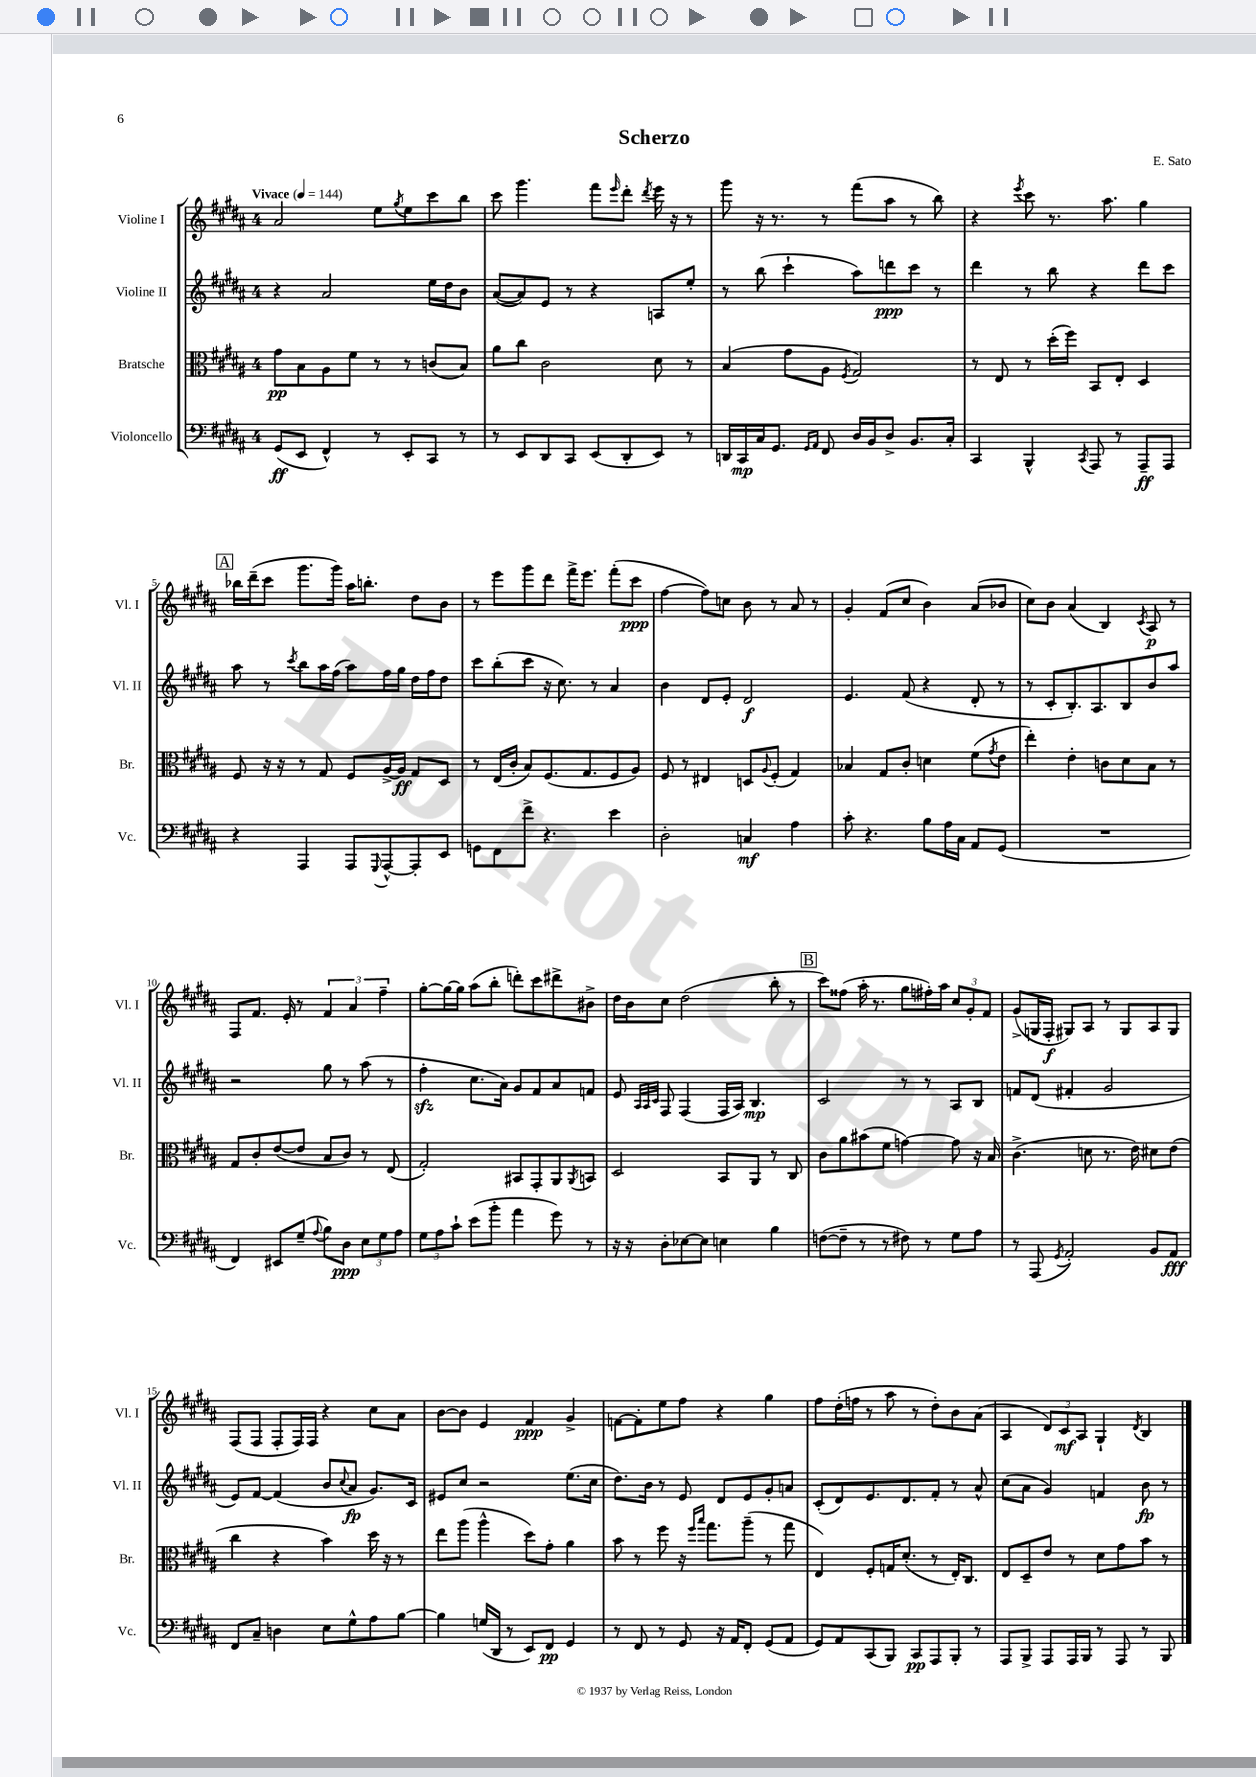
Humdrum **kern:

**kern	**dynam	**kern	**dynam	**kern	**dynam	**kern	**dynam
*part4	*part4	*part3	*part3	*part2	*part2	*part1	*part1
*staff4	*staff4	*staff3	*staff3	*staff2	*staff2	*staff1	*staff1
*I"Violoncello	*	*I"Bratsche	*	*I"Violine II	*	*I"Violine I	*
*I'Vc.	*	*I'Br.	*	*I'Vl. II	*	*I'Vl. I	*
*clefF4	*	*clefC3	*	*clefG2	*	*clefG2	*
*k[f#c#g#d#a#]	*	*k[f#c#g#d#a#]	*	*k[f#c#g#d#a#]	*	*k[f#c#g#d#a#]	*
*M4/4	*	*M4/4	*	*M4/4	*	*M4/4	*
*MM144	*	*MM144	*	*MM144	*	*MM144	*
=1	=1	=1	=1	=1	=1	=1	=1
!	!	!	!	!	!	!LO:TX:a:B:t=Vivace	!
(8GG#/L	ff	8g#\L	pp	4r	.	2a#/	.
8EE/J	.	8B\	.	.	.	.	.
4FF#^^/)	.	8A#\	.	2a#/	.	.	.
.	.	8f#\J	.	.	.	.	.
8r	.	8r	.	.	.	8ee\L	.
.	.	.	.	.	.	8qgg#/	.
8EE'/L	.	8r	.	.	.	8ee\	.
8CC#/J	.	(8cn/L	.	16ee\LL	.	8ccc#\	.
.	.	.	.	16dd#\J	.	.	.
8r	.	8B/J)	.	8b\J	.	8bb\J	.
=2	=2	=2	=2	=2	=2	=2	=2
8r	.	8a#\L	.	([8a#/L	.	8ccc#\	.
8EE/L	.	8cc#\J	.	8a#/])	.	4.ggg#\	.
8DD#/	.	2c#\	.	8e/J	.	.	.
8CC#/J	.	.	.	8r	.	.	.
(8EE/L	.	.	.	4r	.	8fff#\L	.
.	.	.	.	.	.	16qqeee/	.
8DD#'/	.	.	.	.	.	8ddd#'\J	.
.	.	.	.	.	.	8qddd#/	.
8EE/J)	.	8d#\	.	8An/L	.	16eee\	.
.	.	.	.	.	.	16r	.
8r	.	8r	.	8ee'/J	.	8r	.
=3	=3	=3	=3	=3	=3	=3	=3
16DDn/LL	.	(4B/	.	8r	.	8ggg#\	.
16CC#/	mp	.	.	.	.	.	.
16C#/J	.	.	.	(8bb\	.	16r	.
8.GG#/J	.	.	.	.	.	8.r	.
.	.	8g#\L	.	4ccc#`\	.	.	.
16qqGG#/LL	.	.	.	.	.	.	.
16qqAA#/JJ	.	.	.	.	.	.	.
8FF#/	.	8A#\J	.	.	.	8r	.
.	.	8qF#/	.	.	.	.	.
16D#/LL	.	2G#/)	.	8aa#\L)	.	(8fff#\L	.
16BB/J	.	.	.	.	.	.	.
8D#^/J	.	.	.	8dddn\	ppp	8aa#\J	.
8.BB/L	.	.	.	8ccc#\J	.	8r	.
.	.	.	.	8r	.	8bb\)	.
16C#'/Jk	.	.	.	.	.	.	.
=4	=4	=4	=4	=4	=4	=4	=4
4CC#/	.	8r	.	4ddd#\	.	4r	.
.	.	8E/	.	.	.	.	.
.	.	.	.	.	.	8qeee/	.
4BBB^^/	.	8r	.	8r	.	8ccc#\	.
.	.	(16dd#'\LL	.	8bb\	.	8.r	.
.	.	16ff#\JJ)	.	.	.	.	.
8qCC#/	.	.	.	.	.	.	.
8AAA#/	.	8BB/L	.	4r	.	.	.
.	.	.	.	.	.	8.aa#\	.
8r	.	8E'/J	.	.	.	.	.
8AAA#~/L	ff	4D#/	.	8ddd#\L	.	4gg#\	.
8AAA#/J	.	.	.	8ccc#\J	.	.	.
!!LO:LB:g=z
!!LO:REH:place=s1:t=A
=5	=5	=5	=5	=5	=5	=5	=5
4r	.	8F#/	.	8aa#\	.	16bb-X\LL	.
.	.	.	.	.	.	(16ddd#~\J	.
.	.	16r	.	8r	.	8ccc#\J	.
.	.	16r	.	.	.	.	.
.	.	.	.	8qccc#/	.	.	.
4AAA#/	.	8r	.	8bb\L	.	8.ggg#\L	.
.	.	8G#/	.	16aa#\L	.	.	.
.	.	.	.	(16ff#\JJ	.	16ggg#\Jk)	.
8AAA#/L	.	8F#/L	.	8aa#\L)	.	16aa#\KL	.
.	.	.	.	.	.	8.bbn'\J	.
8qqGGG#/	.	.	.	.	.	.	.
[8AAA#^^/	.	[16A#^/L	.	16ff#\L	.	.	.
.	.	16A#/JJ]	ff	16gg#\JJ	.	.	.
8AAA#'/]	.	8G#/L	.	16dd#\LL	.	8dd#\L	.
.	.	.	.	16ff#\J	.	.	.
8EE/J	.	8D#/J	.	8dd#\J	.	8b\J	.
=6	=6	=6	=6	=6	=6	=6	=6
8GGn\L	.	8r	.	8ccc#\L	.	8r	.
8FF#\	.	(16E/LL	.	(8bb'\	.	8eee\L	.
.	.	16c#'/JJ	.	.	.	.	.
8f#^\J	.	8B/L)	.	8ccc#\J	.	8ggg#\	.
4.r	.	(8.F#/	.	16r	.	8ddd#\J	.
.	.	.	.	8.cc#\)	.	.	.
.	.	.	.	.	.	16fff#^\KL	.
.	.	8.G#/	.	.	.	8.eee\J	.
.	.	.	.	8r	.	.	.
4e\	.	8F#/	.	4a#/	.	(8fff#'\L	.
.	.	8A#/J)	.	.	.	8ccc#\J	ppp
=7	=7	=7	=7	=7	=7	=7	=7
2D#'\	.	8F#/	.	4b\	.	[4ff#\	.
.	.	8r	.	.	.	.	.
.	.	4E#X/	.	8d#/L	.	8ff#\L])	.
.	.	.	.	8e'/J	.	8ccn\J	.
4Cn/	mf	8Dn/L	.	2d#/	f	8b\	.
.	.	8qqA#/	.	.	.	.	.
.	.	(8F#'/J	.	.	.	8r	.
4A#\	.	4G#/)	.	.	.	8a#/	.
.	.	.	.	.	.	8r	.
=8	=8	=8	=8	=8	=8	=8	=8
8c#'\	.	4B-X/	.	4.e/	.	4g#'/	.
4.r	.	.	.	.	.	.	.
.	.	8G#/L	.	.	.	(8f#/L	.
.	.	8c#'/J	.	(8f#/	.	8cc#/J	.
8B\L	.	4dn\	.	4r	.	4b\)	.
16A#\L	.	.	.	.	.	.	.
16C#\JJ	.	.	.	.	.	.	.
8AA#/L	.	(8f#\L	.	8d#'/	.	(8a#/L	.
.	.	8qg#/	.	.	.	.	.
(8GG#/J	.	8e\J	.	8r	.	8b-X/J	.
=9	=9	=9	=9	=9	=9	=9	=9
1r	.	4ee'\)	.	8r	.	8cc#\L)	.
.	.	.	.	8c#'/L	.	8b\J	.
.	.	4e'\	.	8.B'/)	.	(4a#/	.
.	.	.	.	8.A#/	.	.	.
.	.	8cn\L	.	.	.	4B/)	.
.	.	8d#\	.	8B/	.	.	.
.	.	.	.	.	.	8qc#/	.
.	.	8B\J	.	8b/	.	8A#/	p
.	.	8r	.	8aa#/J	.	8r	.
!!LO:LB:g=z
=10	=10	=10	=10	=10	=10	=10	=10
4FF#/)	.	8G#/L	.	2r	.	8F#/L	.
.	.	8c#'/	.	.	.	8.f#/J	.
8EE#X/L	.	([8e/	.	.	.	.	.
.	.	.	.	.	.	16e'/	.
(8G#~/J	.	8e/J]	.	.	.	8r	.
8qqA#/	.	.	.	.	.	.	.
8B\L)	.	8B/L	.	8gg#\	.	6f#/	.
8D#\J	ppp	8c#/J)	.	8r	.	.	.
.	.	.	.	.	.	6a#/	.
12E\L	.	8r	.	(8aa#\	.	.	.
12G#\	.	.	.	.	.	6ff#~\	.
.	.	(8E/	.	8r	.	.	.
12A#\J	.	.	.	.	.	.	.
=11	=11	=11	=11	=11	=11	=11	=11
12G#\L	.	2G#'/)	.	4ff#zz'\	.	[8gg#'\L	.
12A#\	.	.	.	.	.	.	.
.	.	.	.	.	.	16gg#\L_	.
12c#`\J	.	.	.	.	.	.	.
.	.	.	.	.	.	16gg#\JJ]	.
(8e\L	.	.	.	8.cc#\L	.	(8aa#\L	.
8b'\J	.	.	.	.	.	8bb'\J	.
.	.	.	.	16a#\Jk)	.	.	.
4a#\	.	8BB#X/L	.	8g#/L	.	8dddn'\L)	.
.	.	8GG#'/	.	8f#/	.	8ccc#\	.
8g#\)	.	8AA#/	.	8a#/	.	8ddd#X^\	.
.	.	8qAA#/	.	.	.	.	.
8r	.	8BBn/J	.	8fn/J	.	8b#X^\J	.
=12	=12	=12	=12	=12	=12	=12	=12
16r	.	2D#/	.	8e/	.	16dd#\LL	.
16r	.	.	.	.	.	16b\J	.
.	.	.	.	32qqA#/LLL	.	.	.
.	.	.	.	32qqA#/	.	.	.
.	.	.	.	32qqc#/JJJ	.	.	.
8D#'\L	.	.	.	8F#/	.	8cc#\J	.
[8E-X\	.	.	.	(4F#/	.	(2dd#\	.
8E-\J]	.	.	.	.	.	.	.
4En\	.	8BB/L	.	16F#/LL	.	.	.
.	.	.	.	16A#/JJ)	.	.	.
.	.	8AA#/J	.	4.B/	mp	.	.
4B\	.	8r	.	.	.	8bb'\	.
.	.	8C#/	.	.	.	8r	.
!!LO:REH:place=s1:t=B
=13	=13	=13	=13	=13	=13	=13	=13
([8Fn\L	.	8c#\L	.	2c#/	.	8ccc#\L)	.
8F~\J]	.	8a#\	.	.	.	(8ff##X\J	.
8r	.	(8b#X\	.	.	.	16aa#'\	.
.	.	.	.	.	.	8.r	.
8r	.	8f#\J	.	.	.	.	.
8F#X\)	.	[4gn\)	.	8r	.	8gg#\L	.
8r	.	.	.	8r	.	16ff#X'\L)	.
.	.	.	.	.	.	16aa#\JJ	.
8G#\L	.	8g\]	.	8A#/L	.	12cc#/L	.
.	.	.	.	.	.	12g#'/	.
8A#\J	.	16r	.	8B/J	.	.	.
.	.	.	.	.	.	12f#/J	.
.	.	16B/	.	.	.	.	.
=14	=14	=14	=14	=14	=14	=14	=14
8r	.	(4.c#^\	.	8fn/L	.	(8g#^/L	.
(8AAA#/	.	.	.	(8d#/J	.	16Gn/L	.
.	.	.	.	.	.	16F#'/JJ	f
8qGG#/	.	.	.	.	.	.	.
2AA#'/)	.	.	.	4f#X'/	.	8G#X/L)	.
.	.	8dn\	.	.	.	8A#/J	.
.	.	8.r	.	2g#/	.	8r	.
.	.	.	.	.	.	8G#/L	.
.	.	16e\)	.	.	.	.	.
8BB/L	.	8d#X\L	.	.	.	8A#/	.
8AA#/J	fff	(8e\J	.	.	.	8G#/J	.
!!LO:LB:g=z
=15	=15	=15	=15	=15	=15	=15	=15
8FF#/L	.	4cc#\	.	8e/L)	.	(8F#/L	.
8C#~/J	.	.	.	[8f#/J	.	8F#/J	.
4Dn\	.	4r	.	(4f#/]	.	8F#'/L	.
.	.	.	.	.	.	16F#/L)	.
.	.	.	.	.	.	16F#/JJ	.
8E\L	.	4b\)	.	8b/L	.	4r	.
.	.	.	.	8qqcc#/	.	.	.
8G#^^\	.	.	.	8a#/J	fp	.	.
8A#\	.	16dd#\	.	8.g#/L)	.	8cc#\L	.
.	.	16r	.	.	.	.	.
[8B\J	.	8r	.	.	.	8a#\J	.
.	.	.	.	16c#/Jk	.	.	.
=16	=16	=16	=16	=16	=16	=16	=16
4B\]	.	8ee\L	.	8e#X/L	.	[8b\L	.
.	.	(8aa#\J	.	8cc#/J	.	8b\J]	.
(16Gn/LL	.	4aa#^^\	.	2r	.	4e/	.
16DD#/JJ	.	.	.	.	.	.	.
8r	.	.	.	.	.	.	.
8EE/L)	.	8dd#\L)	.	.	.	4f#/	ppp
8FF#/J	pp	8g#'\J	.	.	.	.	.
4GG#/	.	4a#\	.	(8.ee\L	.	4g#^/	.
.	.	.	.	16cc#\Jk	.	.	.
=17	=17	=17	=17	=17	=17	=17	=17
8r	.	8b\	.	8.dd#\L)	.	[8fn\L	.
8FF#/	.	8r	.	.	.	8f'\]	.
.	.	.	.	16b\Jk	.	.	.
8r	.	8ff#\	.	8r	.	8ee\	.
8GG#/	.	16r	.	8e/	.	8ff#\J	.
.	.	16qqff#/LL	.	.	.	.	.
.	.	16qqbb/JJ	.	.	.	.	.
.	.	8.gg#\L	.	.	.	.	.
16r	.	.	.	8d#/L	.	4r	.
16AA#/KL	.	.	.	.	.	.	.
8FF#'/J	.	(8aa#~\J	.	8e/	.	.	.
(8GG#/L	.	8r	.	8g#'/	.	4gg#\	.
8AA#/J	.	8gg#\	.	8an/J	.	.	.
=18	=18	=18	=18	=18	=18	=18	=18
8GG#/L)	.	4E/)	.	(8c#'/L	.	8ff#\L	.
8AA#/	.	.	.	8d#/)	.	(16dd#'\L	.
.	.	.	.	.	.	16ffn\JJ	.
(8CC#/	.	8F#'/L	.	8.e/	.	8r	.
8BBB/J)	.	16Gn/K	.	.	.	8aa#\	.
.	.	(8.d#'/J	.	8.d#/	.	.	.
8CC#/L	pp	.	.	.	.	8r	.
8AAA#/	.	8r	.	8f#'/J	.	8dd#'\L)	.
8BBB'/J	.	16E'/KL)	.	8r	.	8b\	.
.	.	8.C#/J	.	.	.	.	.
8r	.	.	.	8a#^^/	.	(8a#\J	.
=19	=19	=19	=19	=19	=19	=19	=19
8AAA#/L	.	8E/L	.	(8cc#\L	.	4A#/	.
8BBB^/J	.	8D#~/	.	8a#\J	.	.	.
8AAA#/L	.	8e/J	.	4g#/)	.	12d#/L)	.
.	.	.	.	.	.	12c#/	mf
16AAA#/L	.	8r	.	.	.	.	.
.	.	.	.	.	.	12A#/J	.
16BBB/JJ	.	.	.	.	.	.	.
8r	.	8d#\L	.	4fn/	.	4G#`/	.
8AAA#/	.	8g#\	.	.	.	.	.
.	.	.	.	.	.	8qd#/	.
8r	.	8b\J	.	8b\	fp	4B/	.
8BBB/	.	8r	.	8r	.	.	.
==	==	==	==	==	==	==	==
*-	*-	*-	*-	*-	*-	*-	*-
